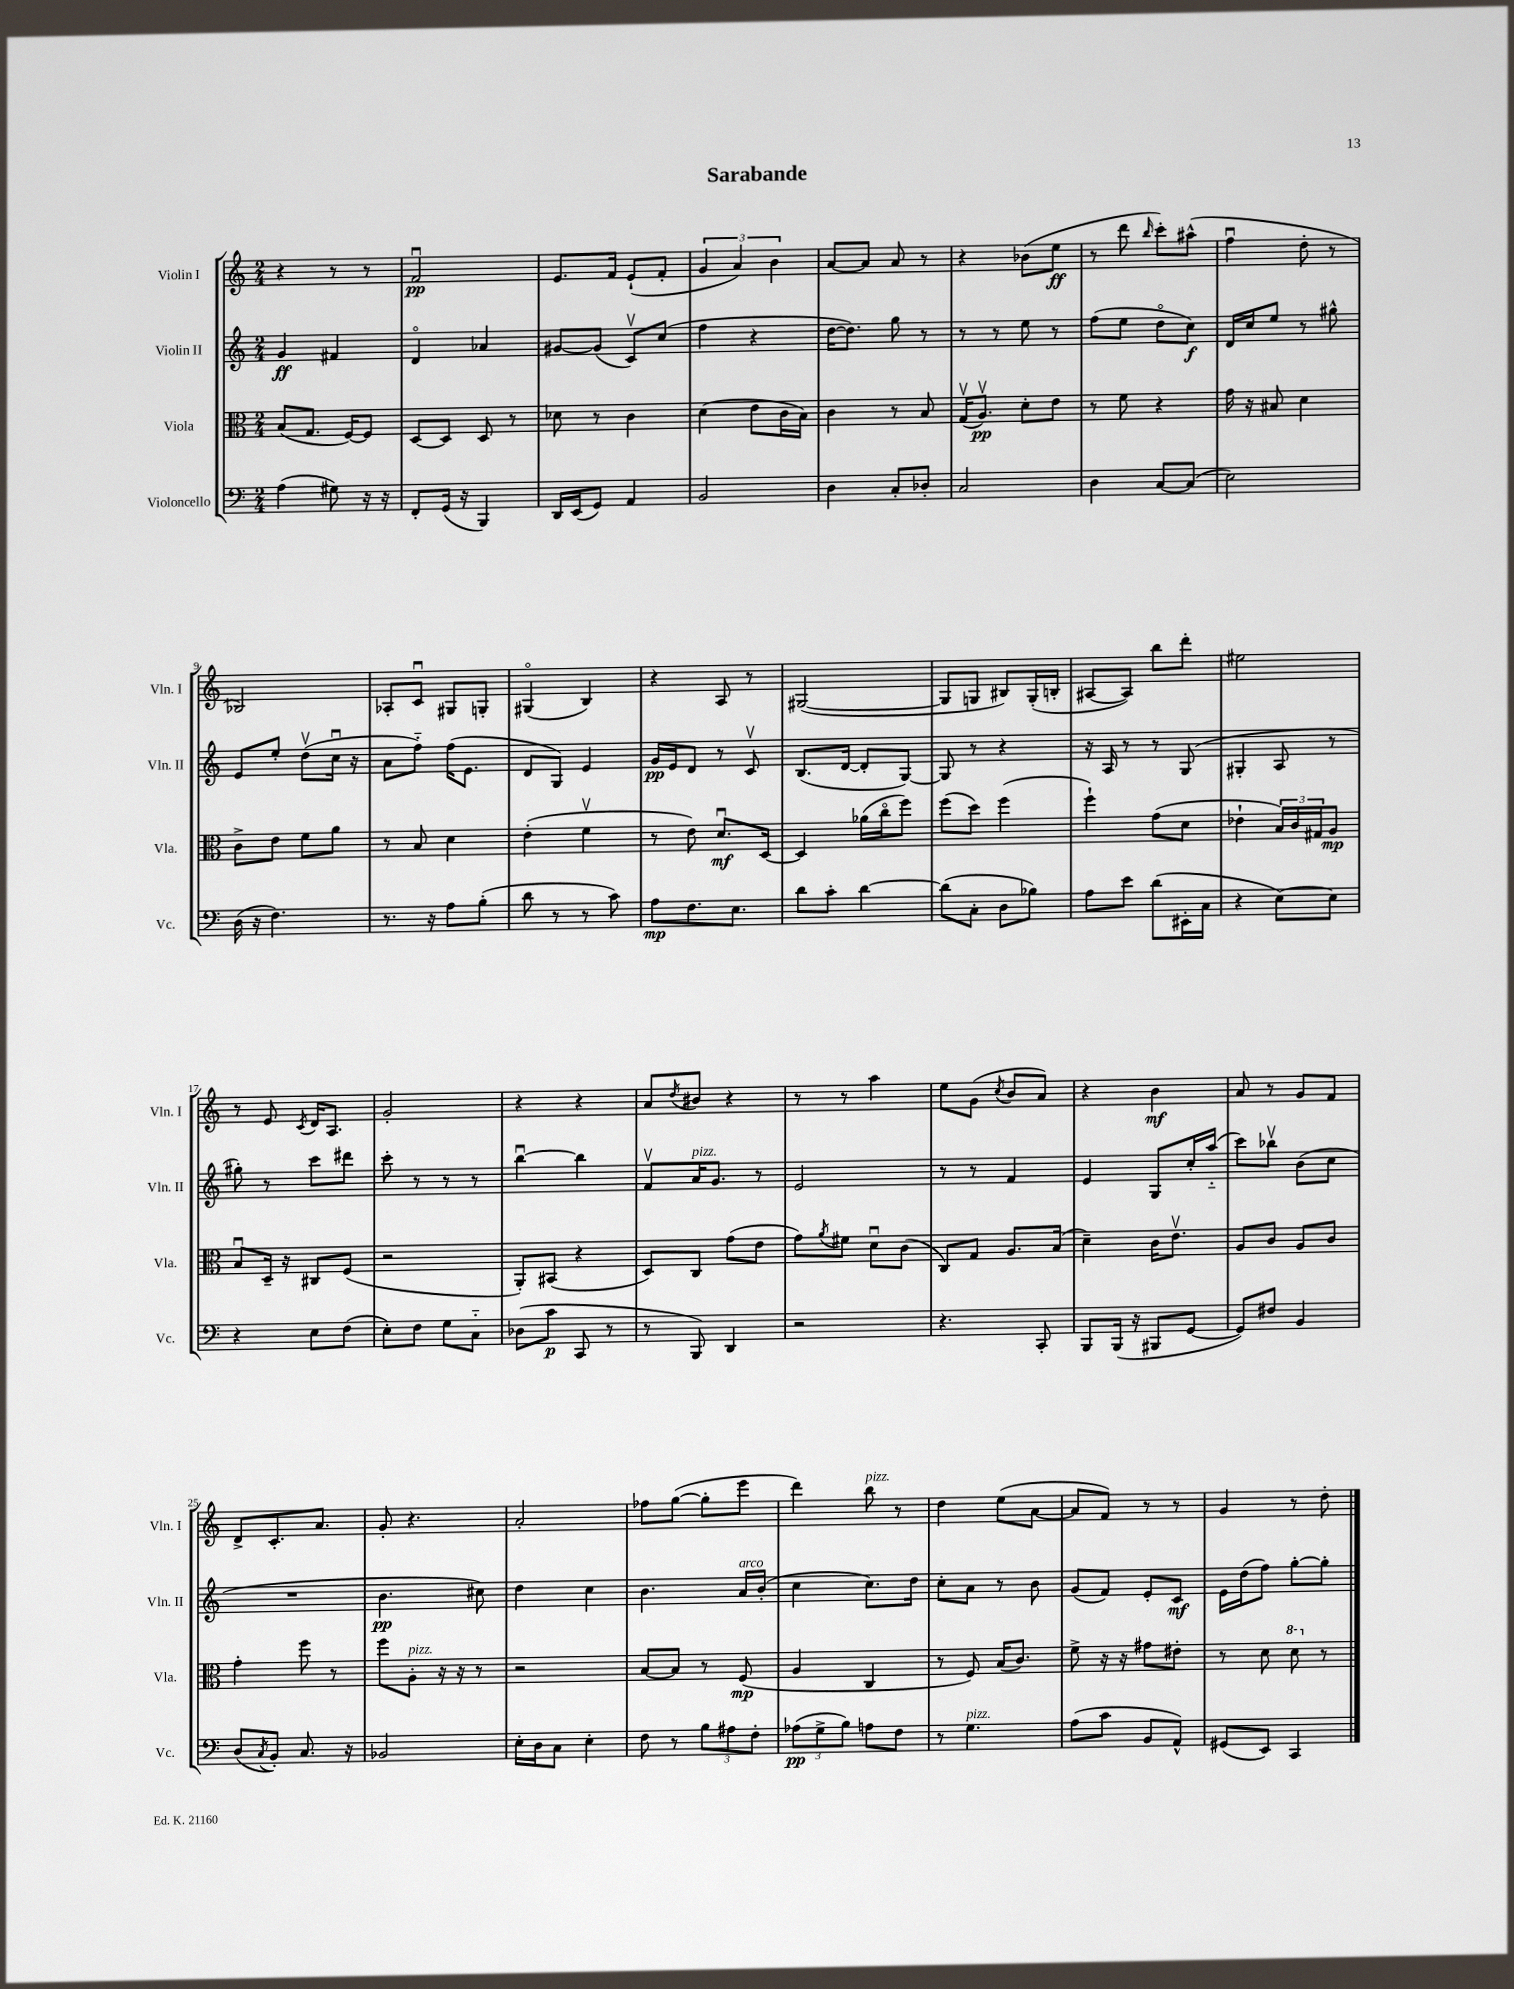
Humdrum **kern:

**kern	**dynam	**kern	**dynam	**kern	**dynam	**kern	**dynam
*part4	*part4	*part3	*part3	*part2	*part2	*part1	*part1
*staff4	*staff4	*staff3	*staff3	*staff2	*staff2	*staff1	*staff1
*I"Violoncello	*	*I"Viola	*	*I"Violin II	*	*I"Violin I	*
*I'Vc.	*	*I'Vla.	*	*I'Vln. II	*	*I'Vln. I	*
*clefF4	*	*clefC3	*	*clefG2	*	*clefG2	*
*k[]	*	*k[]	*	*k[]	*	*k[]	*
*M2/4	*	*M2/4	*	*M2/4	*	*M2/4	*
=1	=1	=1	=1	=1	=1	=1	=1
(4A\	.	(8B/L	.	4g/	ff	4r	.
.	.	8.G/J	.	.	.	.	.
8G#X\)	.	.	.	4f#X/	.	8r	.
.	.	[16F/KL)	.	.	.	.	.
16r	.	8F/J]	.	.	.	8r	.
16r	.	.	.	.	.	.	.
=2	=2	=2	=2	=2	=2	=2	=2
8FF'/L	.	[8D/L	.	4d/	.	2fu/	pp
(16GG/Jk	.	8D/J]	.	.	.	.	.
16r	.	.	.	.	.	.	.
4BBB/)	.	8D/	.	4a-X/	.	.	.
.	.	8r	.	.	.	.	.
=3	=3	=3	=3	=3	=3	=3	=3
16DD/LL	.	8d-X\	.	[8g#X/L	.	8.e/L	.
(16EE/J	.	.	.	.	.	.	.
8GG/J)	.	8r	.	(8g#/J]	.	.	.
.	.	.	.	.	.	16f/Jk	.
4AA/	.	4c\	.	8cv/L)	.	(8e`/L	.
.	.	.	.	(8cc/J	.	8f'/J	.
=4	=4	=4	=4	=4	=4	=4	=4
2BB/	.	(4d\	.	4ff\	.	6g/	.
.	.	.	.	.	.	6a/)	.
.	.	8e\L	.	4r	.	.	.
.	.	.	.	.	.	6b\	.
.	.	16c\L	.	.	.	.	.
.	.	16B\JJ)	.	.	.	.	.
=5	=5	=5	=5	=5	=5	=5	=5
4D\	.	4c\	.	[16dd\KL	.	[8a/L	.
.	.	.	.	8.dd\J])	.	.	.
.	.	.	.	.	.	8a/J]	.
8C'/L	.	8r	.	8gg\	.	8a/	.
8D-X'/J	.	8B/	.	8r	.	8r	.
=6	=6	=6	=6	=6	=6	=6	=6
2C/	.	(16Gv/KL	.	8r	.	4r	.
.	.	8.Av/J)	pp	.	.	.	.
.	.	.	.	8r	.	.	.
.	.	8d'\L	.	8ee\	.	(8b-X\L	.
.	.	8e\J	.	8r	.	8ee\J	ff
=7	=7	=7	=7	=7	=7	=7	=7
4D\	.	8r	.	(8ff\L	.	8r	.
.	.	8f\	.	8ee\J	.	8ddd\	.
.	.	.	.	.	.	16qqbb/	.
[8C/L	.	4r	.	8dd\L	.	8ccc'\L)	.
(8C/J]	.	.	.	8cc\J)	f	(8aa#X^^\J	.
=8	=8	=8	=8	=8	=8	=8	=8
2E\)	.	16g\	.	16d/LL	.	4ffu\	.
.	.	16r	.	16cc/J	.	.	.
.	.	8B#X/	.	8ee/J	.	.	.
.	.	4d\	.	8r	.	8dd'\	.
.	.	.	.	8gg#X^^\	.	8r	.
!!LO:LB:g=z
=9	=9	=9	=9	=9	=9	=9	=9
(16D\	.	8c^\L	.	8e/L	.	2B-X/)	.
16r	.	.	.	.	.	.	.
4.F\)	.	8e\J	.	8ee'/J	.	.	.
.	.	8f\L	.	(8ddv\L	.	.	.
.	.	8a\J	.	16ccu\Jk	.	.	.
.	.	.	.	16r	.	.	.
=10	=10	=10	=10	=10	=10	=10	=10
8.r	.	8r	.	8a\L	.	8A-X'/L	.
.	.	8B/	.	8ff\J)	.	8cu/J	.
16r	.	.	.	.	.	.	.
8A\L	.	4d\	.	(16ff\KL	.	8G#X/L	.
.	.	.	.	8.e\J	.	.	.
(8B'\J	.	.	.	.	.	8Gn'/J	.
=11	=11	=11	=11	=11	=11	=11	=11
8d\	.	(4e'\	.	8d/L	.	(4G#X/	.
8r	.	.	.	8G/J)	.	.	.
8r	.	4fv\	.	4e/	.	4B/)	.
8c\)	.	.	.	.	.	.	.
=12	=12	=12	=12	=12	=12	=12	=12
8A\L	mp	8r	.	16g/LL	pp	4r	.
.	.	.	.	16e/J	.	.	.
8.F\	.	8e\)	.	8d/J	.	.	.
.	.	8.du/L	mf	8r	.	8A/	.
8.E\J	.	.	.	.	.	.	.
.	.	.	.	8cv/	.	8r	.
.	.	[16D/Jk	.	.	.	.	.
=13	=13	=13	=13	=13	=13	=13	=13
8d\L	.	4D/]	.	(8.B/L	.	([2G#X/	.
8c'\J	.	.	.	.	.	.	.
.	.	.	.	[16d/Jk	.	.	.
[4d\	.	(16a-X\LL	.	8d'/L]	.	.	.
.	.	16cc\J	.	.	.	.	.
.	.	8ff\J)	.	[8G/J)	.	.	.
=14	=14	=14	=14	=14	=14	=14	=14
(8d\L]	.	(8ff\L	.	8G/]	.	8G#/L]	.
8C'\J	.	8dd\J)	.	8r	.	8Gn/J	.
8D\L	.	(4ff\	.	4r	.	8B#X/L)	.
8B-X\J)	.	.	.	.	.	(16G'/L	.
.	.	.	.	.	.	16Bn'/JJ	.
=15	=15	=15	=15	=15	=15	=15	=15
8A\L	.	4ff`\)	.	16r	.	[8A#X/L	.
.	.	.	.	16A/	.	.	.
8e\J	.	.	.	8r	.	8A#/J])	.
(8d\L	.	(8g\L	.	8r	.	8bb\L	.
16EE#X'\L	.	8d\J	.	(8G/	.	8ddd'\J	.
16C\JJ	.	.	.	.	.	.	.
=16	=16	=16	=16	=16	=16	=16	=16
4r	.	4e-X`\	.	4G#X'/	.	2ee#X\	.
[8E\L)	.	24B/LL)	.	8A/	.	.	.
.	.	24c/	.	.	.	.	.
.	.	24G#X/J	.	.	.	.	.
8E\J]	.	8A/J	mp	8r	.	.	.
!!LO:LB:g=z
=17	=17	=17	=17	=17	=17	=17	=17
4r	.	8Bu/L	.	8gg#X'\)	.	8r	.
.	.	16D~/Jk	.	8r	.	8e/	.
.	.	16r	.	.	.	.	.
.	.	.	.	.	.	8qc/	.
8E\L	.	8C#X/L	.	8ccc\L	.	16d/KL	.
.	.	.	.	.	.	8.A/J	.
(8F\J	.	(8F/J	.	8ddd#X\J	.	.	.
=18	=18	=18	=18	=18	=18	=18	=18
8E'\L)	.	2r	.	8ccc'\	.	2g'/	.
8F\J	.	.	.	8r	.	.	.
8G\L	.	.	.	8r	.	.	.
8C\J	.	.	.	8r	.	.	.
=19	=19	=19	=19	=19	=19	=19	=19
(8D-X\L	.	8AA'/L)	.	[4bbu\	.	4r	.
8c\J	p	(8BB#X/J	.	.	.	.	.
8CC/	.	4r	.	4bb\]	.	4r	.
8r	.	.	.	.	.	.	.
=20	=20	=20	=20	=20	=20	=20	=20
8r	.	8D/L)	.	8fv/L	.	8a/L	.
.	.	.	.	.	.	8qdd/	.
!	!	!	!	!LO:TX:a:i:t=pizz.	!	!	!
8BBB/)	.	8C/J	.	16a/K	.	8b#X/J	.
.	.	.	.	8.g/J	.	.	.
4DD/	.	(8g\L	.	.	.	4r	.
.	.	8e\J	.	8r	.	.	.
=21	=21	=21	=21	=21	=21	=21	=21
2r	.	8g\L)	.	2e/	.	8r	.
.	.	8qa/	.	.	.	.	.
.	.	8f#X\J	.	.	.	8r	.
.	.	8du\L	.	.	.	4aa\	.
.	.	(8c\J	.	.	.	.	.
=22	=22	=22	=22	=22	=22	=22	=22
4.r	.	8C/L)	.	8r	.	8ee\L	.
.	.	8G/J	.	8r	.	(8g\J	.
.	.	.	.	.	.	8qcc/	.
.	.	8.A/L	.	4f/	.	8b/L	.
8CC'/	.	.	.	.	.	8a/J)	.
.	.	(16B/Jk	.	.	.	.	.
=23	=23	=23	=23	=23	=23	=23	=23
8BBB/L	.	4d~\)	.	4e/	.	4r	.
(16BBB/Jk	.	.	.	.	.	.	.
16r	.	.	.	.	.	.	.
8BBB#X/L	.	16c\KL	.	8G/L	.	4b\	mf
.	.	8.ev\J	.	.	.	.	.
[8GG/J	.	.	.	16cc'/L	.	.	.
.	.	.	.	(16aa/JJ	.	.	.
=24	=24	=24	=24	=24	=24	=24	=24
8GG/L])	.	8A/L	.	8ccc\L)	.	8a/	.
8F#X/J	.	8c/J	.	8bb-Xv\J	.	8r	.
4BB/	.	8A/L	.	(8b\L	.	8g/L	.
.	.	8c/J	.	8cc\J	.	8f/J	.
!!LO:LB:g=z
=25	=25	=25	=25	=25	=25	=25	=25
(8D/L	.	4g'\	.	2r	.	8d^/L	.
8qC/	.	.	.	.	.	.	.
8BB'/J)	.	.	.	.	.	8.c'/	.
8.C/	.	8ff\	.	.	.	.	.
.	.	.	.	.	.	8.a/J	.
.	.	8r	.	.	.	.	.
16r	.	.	.	.	.	.	.
=26	=26	=26	=26	=26	=26	=26	=26
2BB-X/	.	8ff\L	.	4.b\	pp	8g'/	.
!	!	!LO:TX:a:i:t=pizz.	!	!	!	!	!
.	.	8A'\J	.	.	.	4.r	.
.	.	16r	.	.	.	.	.
.	.	16r	.	.	.	.	.
.	.	8r	.	8cc#X\)	.	.	.
=27	=27	=27	=27	=27	=27	=27	=27
16E'\LL	.	2r	.	4dd\	.	2a'/	.
16D\J	.	.	.	.	.	.	.
8C\J	.	.	.	.	.	.	.
4E'\	.	.	.	4cc\	.	.	.
=28	=28	=28	=28	=28	=28	=28	=28
8F\	.	[8B/L	.	4.b\	.	8ff-X\L	.
8r	.	8B/J]	.	.	.	([8gg\J	.
12B\L	.	8r	.	.	.	8gg'\L]	.
12A#X\	.	.	.	.	.	.	.
!	!	!	!	!LO:TX:a:i:t=arco	!	!	!
.	.	(8F/	mp	16a/LL	.	8eee\J	.
12F'\J	.	.	.	.	.	.	.
.	.	.	.	(16b'/JJ	.	.	.
=29	=29	=29	=29	=29	=29	=29	=29
(12A-X\L	pp	4A/	.	4cc\	.	4ddd\)	.
12G^\	.	.	.	.	.	.	.
12B\J)	.	.	.	.	.	.	.
!	!	!	!	!	!	!LO:TX:a:i:t=pizz.	!
8An\L	.	4C/	.	8.cc\L)	.	8bb\	.
8F\J	.	.	.	.	.	8r	.
.	.	.	.	16dd\Jk	.	.	.
=30	=30	=30	=30	=30	=30	=30	=30
8r	.	8r	.	8cc'\L	.	4dd\	.
!LO:TX:a:i:t=pizz.	!	!	!	!	!	!	!
4.G\	.	8F/)	.	8a\J	.	.	.
.	.	(16B/KL	.	8r	.	(8ee\L	.
.	.	8.c/J)	.	.	.	.	.
.	.	.	.	8b\	.	[8a\J	.
=31	=31	=31	=31	=31	=31	=31	=31
(8A\L	.	8f^\	.	(8g/L	.	8a/L]	.
8c\J	.	16r	.	8f/J)	.	8f/J)	.
.	.	16r	.	.	.	.	.
8BB/L	.	8g#X\L	.	8e'/L	.	8r	.
8AA^^/J)	.	8e#X'\J	.	8c/J	mf	8r	.
=32	=32	=32	=32	=32	=32	=32	=32
(8GG#X/L	.	8r	.	16e\LL	.	4g/	.
.	.	.	.	(16dd\J	.	.	.
8EE/J)	.	8d\	.	8ff\J)	.	.	.
*	*	*8va	*	*	*	*	*
4CC/	.	8dd\	.	[8gg'\L	.	8r	.
*	*	*X8va	*	*	*	*	*
.	.	8r	.	8gg'\J]	.	8dd'\	.
==	==	==	==	==	==	==	==
*-	*-	*-	*-	*-	*-	*-	*-
